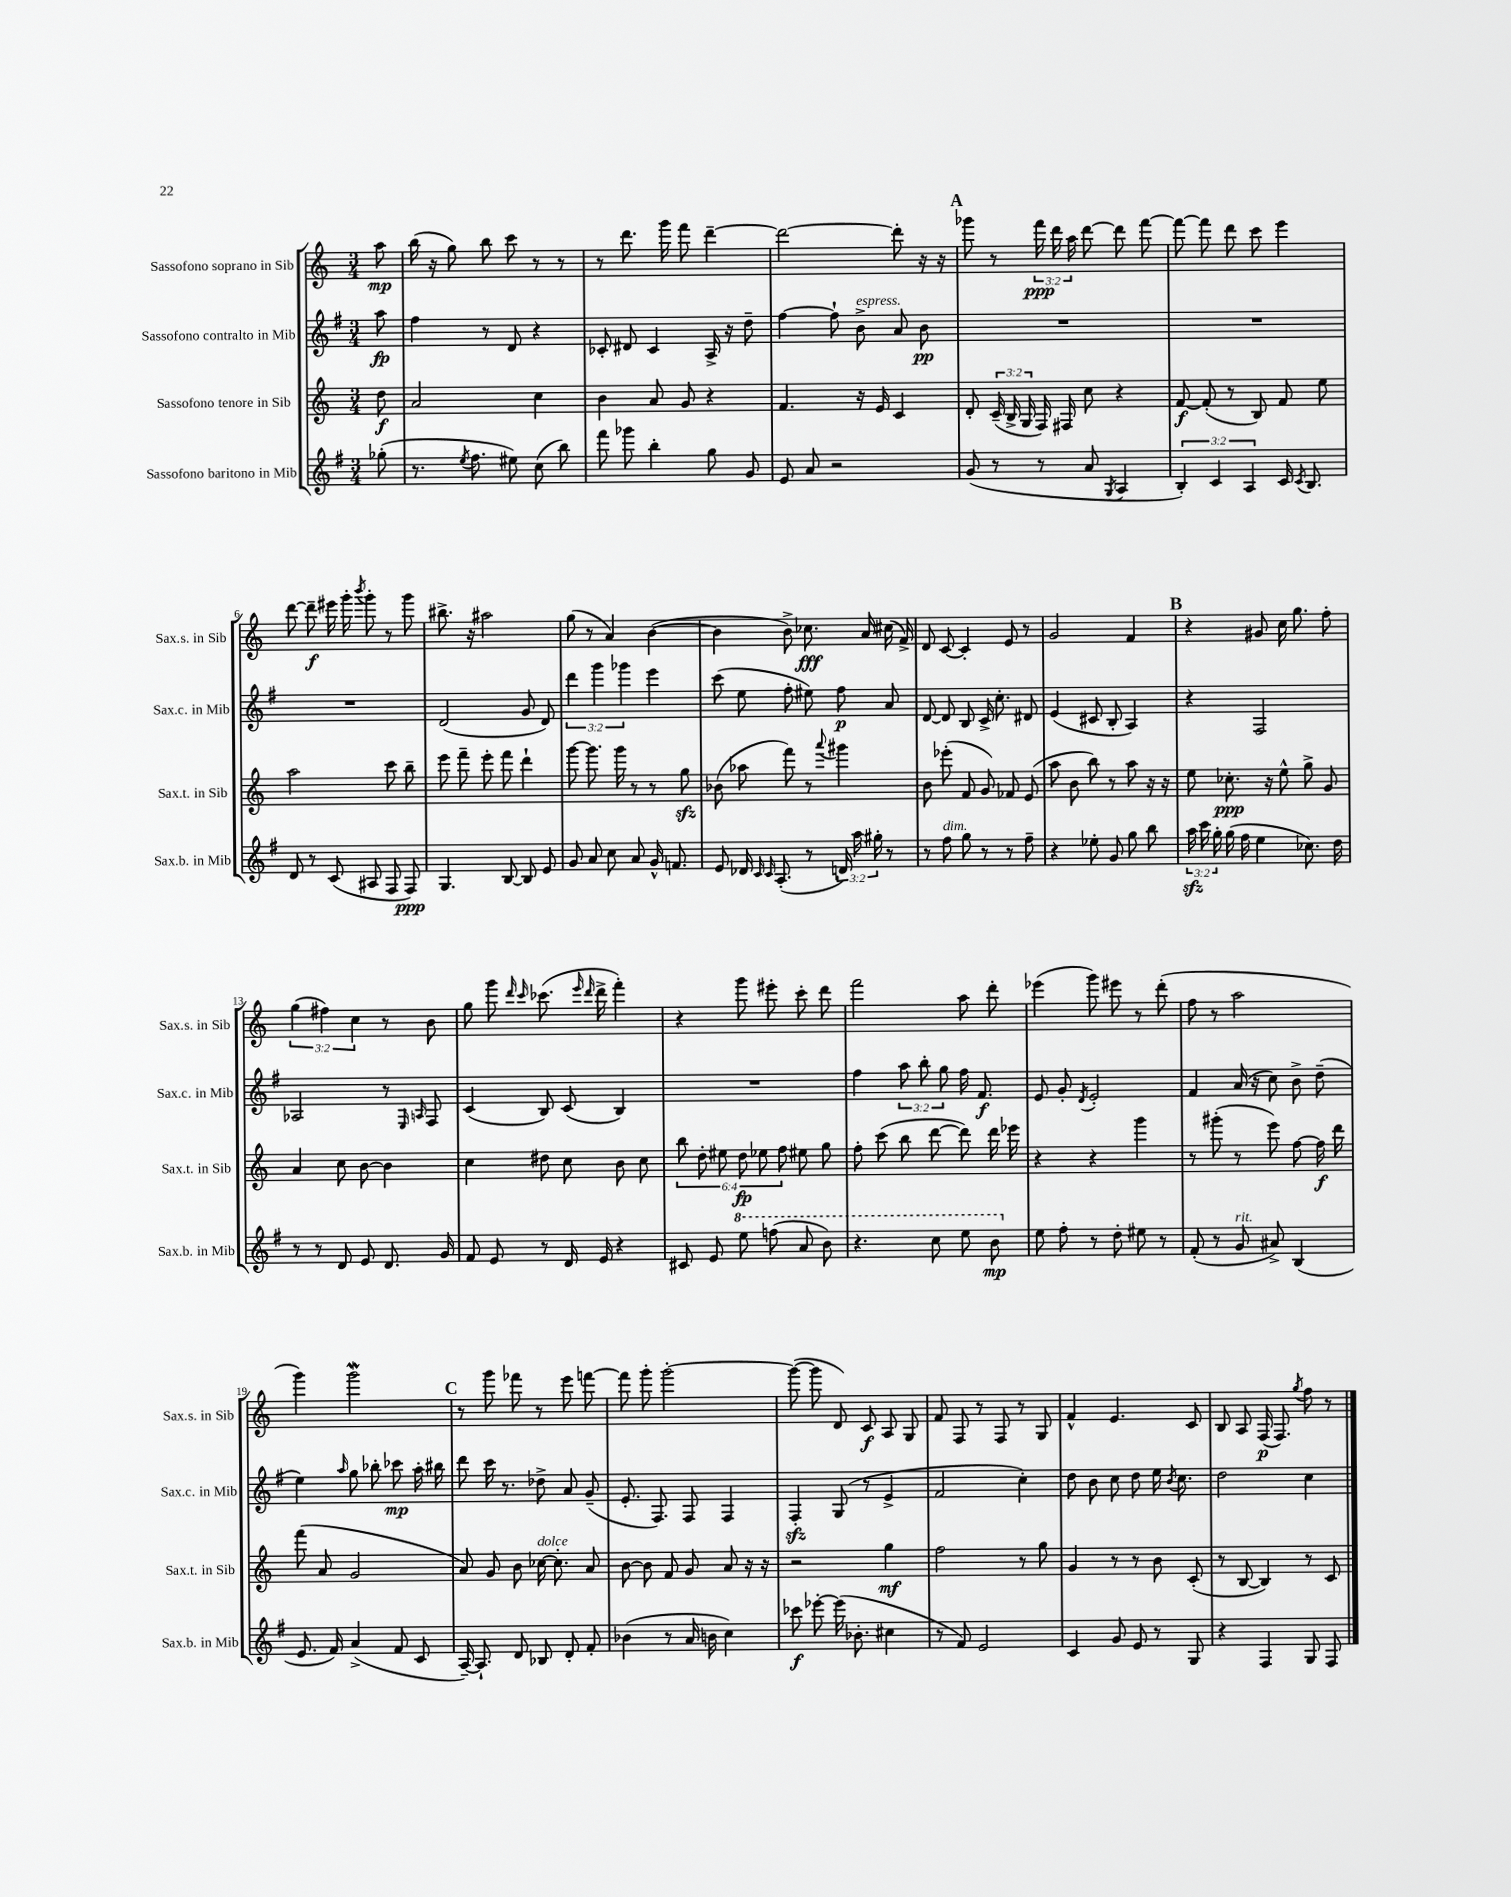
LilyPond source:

<<
\new StaffGroup <<
\new Staff = "s0" \with { instrumentName = "Sassofono soprano in Sib" shortInstrumentName = "Sax.s. in Sib" } {
    \clef treble \key c \major \numericTimeSignature \time 3/4 \override Staff.TupletNumber.text = #tuplet-number::calc-fraction-text \partial 8
    \autoBeamOff a''8\mp |
    b''16( r16 g''8) b''8 c'''8 r8 r8 |
    r8 d'''8. g'''16 f'''8 d'''4~-- |
    d'''2~ d'''8-. r16 r16 |
    \mark \markup { \bold "A" } ges'''8 r8 \tuplet 3/2 { f'''16\ppp d'''16 a''16 } d'''8~ d'''8 f'''8~ |
    f'''8~ f'''8 d'''8 c'''8 e'''4 |
    d'''8~ d'''8--\f eis'''16 g'''16-. \acciaccatura { b'''8 } g'''8-. r8 g'''8 |
    bis''8.-> r16 ais''2 |
    g''8( r8 a'4) b'4~( |
    b'4 b'8->) ces''8.\fff a'16 cis''16( f'16->) |
    d'8 c'8~ c'4-. e'8 r8 |
    g'2 f'4 |
    \mark \markup { \bold "B" } r4 gis'8 c''16 g''8. f''8-. |
    \tuplet 3/2 { g''4( fis''4) c''4 } r8 b'8 |
    g''8 g'''8 \grace { d'''16 c'''16 } ces'''8.( \grace { e'''16 d'''16 } d'''16-> f'''4-.) |
    r4 g'''8 eis'''8-. c'''8-. d'''8 |
    f'''2 a''8 d'''8-. |
    ees'''4( g'''8) eis'''8 r8 d'''8-.( |
    f''8 r8 a''2 |
    g'''4) g'''2\mordent |
    \mark \markup { \bold "C" } r8 g'''8 fes'''8 r8 e'''8 f'''8~ |
    f'''8 g'''8-. g'''2~-. |
    g'''8~( g'''8 d'8) c'8\f a8 g8 |
    f'8 f8 r8 f8 r8 g8 |
    f'4-^ e'4. c'8 |
    b8 a8 f16\p( f8.) \acciaccatura { g''8 } f''8 r8 \bar "|." |
}
\new Staff = "s1" \with { instrumentName = "Sassofono contralto in Mib" shortInstrumentName = "Sax.c. in Mib" } {
    \clef treble \key g \major \numericTimeSignature \time 3/4 \override Staff.TupletNumber.text = #tuplet-number::calc-fraction-text \partial 8
    \autoBeamOff a''8\fp |
    fis''4 r8 d'8 r4 |
    ces'8-. dis'8 ces'4 a16-> r16 d''8-- |
    fis''4~ fis''8-! b'8->^\markup { \italic "espress." } a'8 b'8\pp |
    \mark \markup { \bold "A" } R2. |
    R2. |
    R2. |
    d'2( g'8 d'8) |
    \tuplet 3/2 { d'''4 g'''4 ges'''4 } e'''4 |
    c'''8( e''8 fis''8-. eis''8) fis''8\p a'8 |
    d'8~ d'8 b8 c'16-> c''8.-. dis'8 |
    e'4( cis'8 b8-. a4) |
    \mark \markup { \bold "B" } r4 fis2 |
    aes2 r8 \grace { e16 a16 } fis8 |
    c'4( b8) c'8( b4) |
    R2. |
    fis''4 \tuplet 3/2 { a''8 b''8-. g''8 } fis''16 fis'8.\f |
    e'8 g'8-. \acciaccatura { d'8 } e'2-. |
    fis'4 a'16( r16 c''8) b'8-> d''8--( |
    e''4) \grace { a''16 } g''8 bes''8-. ces'''8\mp a''16-. bis''16 |
    \mark \markup { \bold "C" } d'''8 c'''16 r8. des''8-> a'8 g'8--( |
    e'8.-. fis8.) fis8 fis4 |
    fis4-.\sfz g8( r8 e'4-> |
    fis'2 c''4-.) |
    d''8 b'8 c''8 d''8 e''16 \acciaccatura { b'8 } c''8. |
    d''2 c''4 \bar "|." |
}
\new Staff = "s2" \with { instrumentName = "Sassofono tenore in Sib" shortInstrumentName = "Sax.t. in Sib" } {
    \clef treble \key c \major \numericTimeSignature \time 3/4 \override Staff.TupletNumber.text = #tuplet-number::calc-fraction-text \partial 8
    \autoBeamOff d''8\f |
    a'2 c''4 |
    b'4 a'8 g'8 r4 |
    f'4. r16 e'16 c'4 |
    \mark \markup { \bold "A" } d'8-. \tuplet 3/2 { c'16--( b16-> g16 } f16) fis16 c''8 r4 |
    f'8~\f f'8-.( r8 b8) f'8 e''8 |
    a''2 c'''8 b''8-- |
    e'''8 f'''8-- e'''8-. f'''8 d'''4-! |
    g'''8~ g'''8. g'''16 r8 r8 g''8\sfz |
    bes'8( aes''8 f'''8) r8 \appoggiatura { a'''8 } gis'''4 |
    b'8 ees'''8-.( f'8 g'8) fes'8 e'8( |
    a''8 b'8 b''8) r8 a''8 r16 r16 |
    \mark \markup { \bold "B" } e''8 ces''8.-.\ppp r16 e''8-^ g''8-> g'8 |
    a'4 c''8 b'8~ b'4 |
    c''4 dis''8 c''8 b'8 c''8 |
    \tuplet 6/4 { b''8 d''8-. eis''8 d''8\fp ees''8 f''8 } eis''8 g''8 |
    f''8-. c'''8( b''8 d'''8~ d'''8) d'''16 ees'''16 |
    r4 r4 g'''4 |
    r8 gis'''8-.( r8 e'''8) f''8~ f''16\f d'''16 |
    f'''8( a'8 g'2 |
    \mark \markup { \bold "C" } a'8) g'8 b'8 ces''16~^\markup { \italic "dolce" } ces''8.-. a'8 |
    b'8~ b'8 f'8 g'8 a'8 r16 r16 |
    r2 g''4\mf |
    f''2 r8 g''8 |
    g'4 r8 r8 b'8 c'8-.( |
    r8 b8~ b4) r8 c'8 \bar "|." |
}
\new Staff = "s3" \with { instrumentName = "Sassofono baritono in Mib" shortInstrumentName = "Sax.b. in Mib" } {
    \clef treble \key g \major \numericTimeSignature \time 3/4 \override Staff.TupletNumber.text = #tuplet-number::calc-fraction-text \partial 8
    \autoBeamOff ges''8-.( |
    r8. \acciaccatura { e''8 } fis''8. eis''8) c''8( b''8) |
    fis'''8 ges'''8 b''4-. g''8 g'8 |
    e'8 a'8 r2 |
    \mark \markup { \bold "A" } g'8( r8 r8 a'8 \acciaccatura { g8 } a4 |
    \tuplet 3/2 { b4-.) c'4 a4 } c'16 \acciaccatura { c'8 } b8. |
    d'8 r8 c'8( ais8 fis8 fis8\ppp) |
    g4. b8~ b8 e'8 |
    g'8 a'8 c''8 a'8 g'16-^ f'8. |
    e'8 des'16 \grace { c'16 c'16 } a8.-.( r8 \tuplet 3/2 { d'16) a''16 gis''16-. } r8 |
    r8 fis''8^\markup { \italic "dim." } g''8 r8 r8 fis''8-- |
    r4 ees''8-. g'8 g''8 b''8 |
    \mark \markup { \bold "B" } \tuplet 3/2 { a''16\sfz c'''16 g''16-. } g''16( fis''16 e''4 ces''8.) d''16 |
    r8 r8 d'8 e'8 d'8. g'16 |
    fis'8 e'8 r8 d'16 e'16 r4 |
    cis'8 e'8 \ottava #1 e'''8 f'''8( a''8 b''8) |
    r4. c'''8 e'''8 b''8\mp \ottava #0 |
    e''8 fis''8-. r8 d''8-. eis''8 r8 |
    fis'8-.( r8 g'8^\markup { \italic "rit." } ais'8->) b4( |
    e'8. fis'16) a'4->( fis'8 c'8 |
    \mark \markup { \bold "C" } a16~--) a8.-! d'8 bes8 d'8-. fis'8-. |
    bes'4( r8 a'16 b'16 c''4) |
    ces'''8\f ees'''8~-. ees'''16( bes'8.-. cis''4 |
    r8 fis'8) e'2 |
    c'4 g'8 e'8 r8 g8 |
    r4 fis4 g8 fis8 \bar "|." |
}
>>
>>
